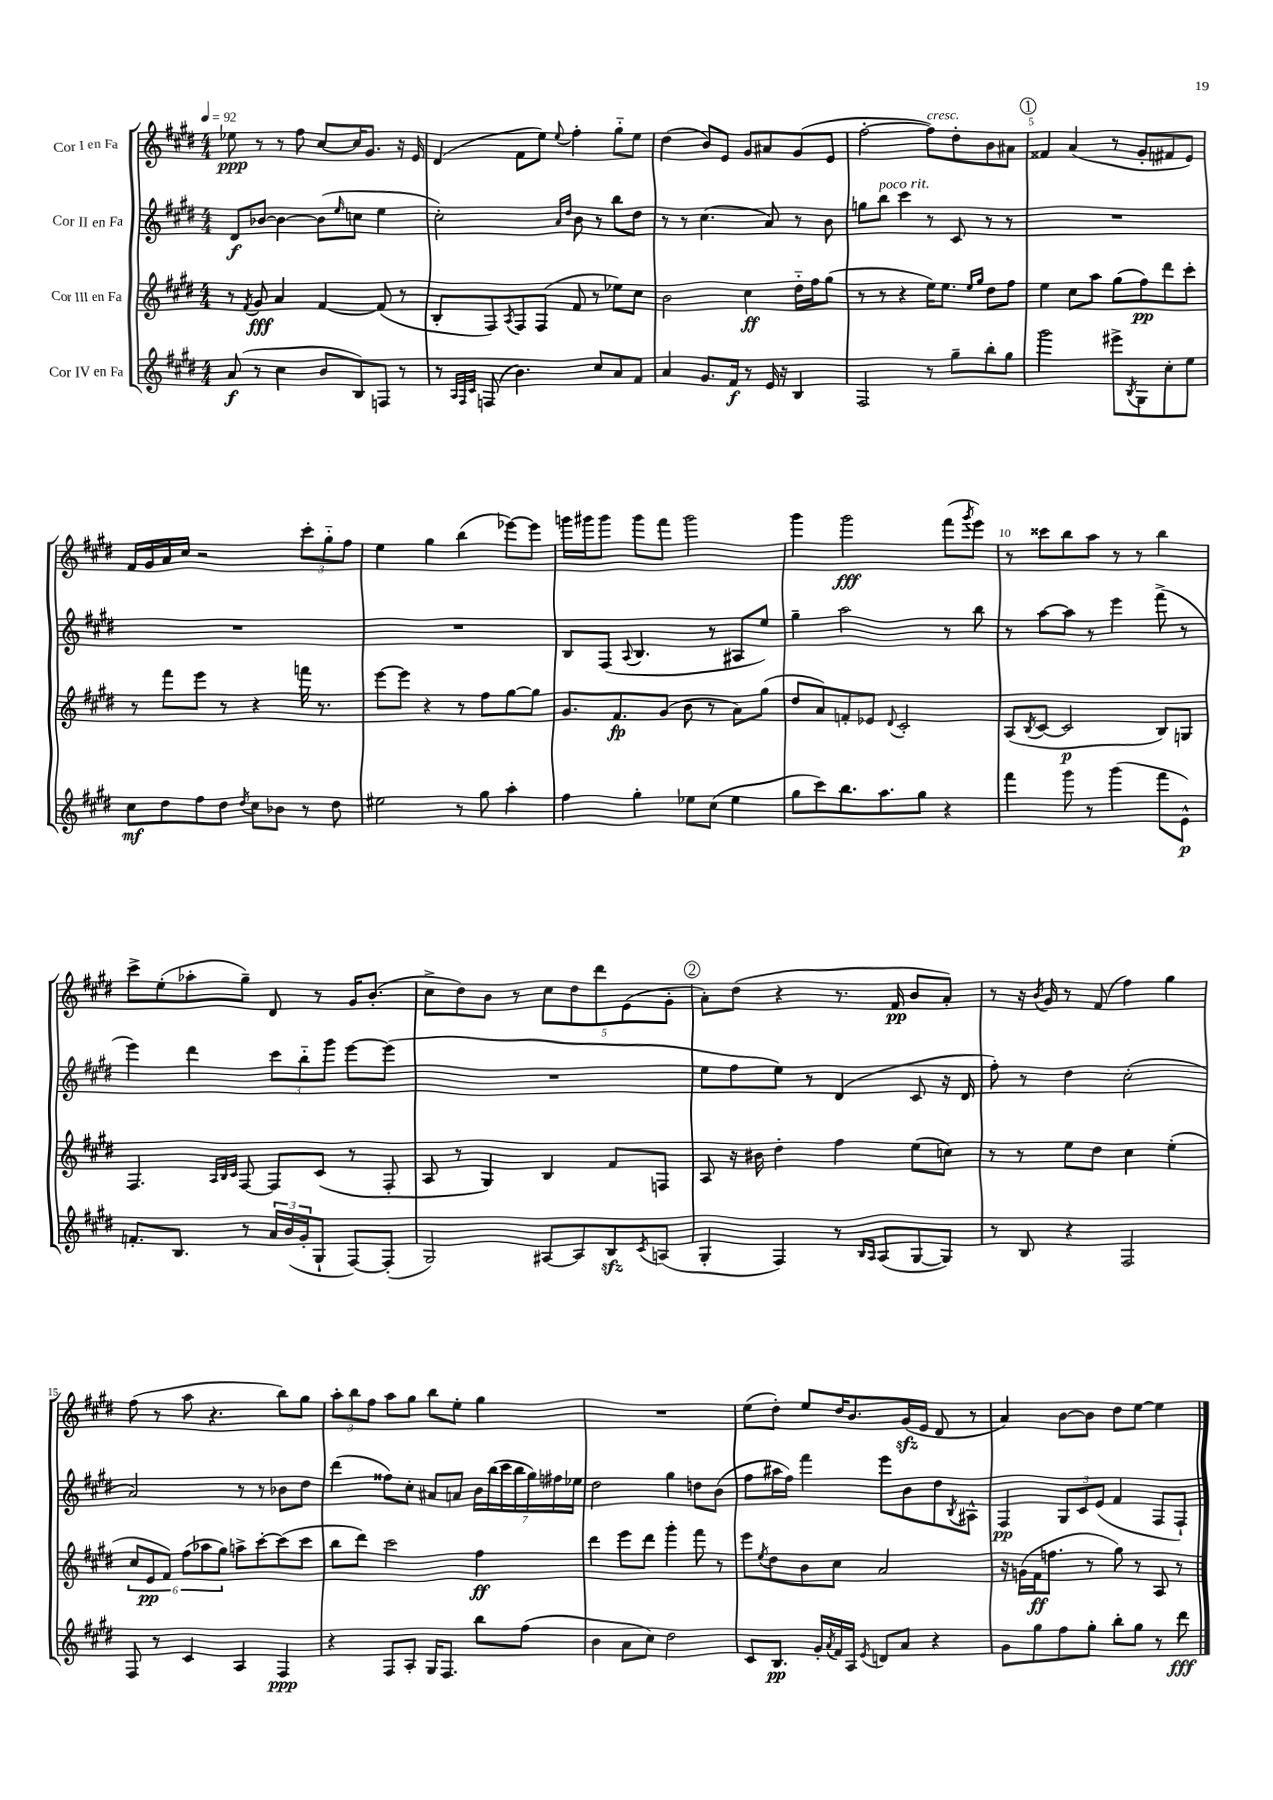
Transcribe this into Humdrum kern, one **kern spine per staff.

**kern	**kern	**kern	**kern
*staff4	*staff3	*staff2	*staff1
*clefG2	*clefG2	*clefG2	*clefG2
*k[f#c#g#d#]	*k[f#c#g#d#]	*k[f#c#g#d#]	*k[f#c#g#d#]
*M4/4	*M4/4	*M4/4	*M4/4
*MM92	*MM92	*MM92	*MM92
(8a/	8r	8d#/L	8ee-\
.	8qf#/	.	.
8r	8g#/	[8b-/J	8r
4cc#\	4a/	4b-\_	8r
.	.	.	8ff#\
8b/L	[4f#/	(8b-\]L	[8cc#/L
.	.	16qqee/	.
8B/)	.	8cc\J	16cc#/]K
.	.	.	8.g#/J
8F/J	(8f#/]	4ee\	.
8r	8r	.	16r
.	.	.	16e/
=	=	=	=
8r	8B'/L	2cc#'\)	(4d#/
32qqA/LLL	.	.	.
32qqF#/	.	.	.
32qqc#/JJJ	.	.	.
(8F/	8F#/)	.	.
.	8qA/	.	.
4.b\)	8F#/	.	8f#\L
.	(8F#/J	.	8ee\J)
.	.	16qqa/LL	.
.	.	16qqdd#/JJ	8qqee/
.	8f#/	8b\	4ff#'\
8cc#/L	8r	8r	.
8a/	8ee-\L)	8bb\L	8gg#'~\L
8f#/J	8cc#\J	8dd#\J	8ee\J
=	=	=	=
4a/	2b\	8r	(4dd#\
.	.	8r	.
8.g#/L	.	(4.cc#\	8b/L)
.	.	.	8e/J
16f#/Jk	.	.	.
8r	4cc#\	.	8g#/L
16e/	.	8a/)	8a#/
16r	.	.	.
4B/	16dd#'~\LL	8r	(8g#/
.	16ff#\J	.	.
.	(8gg#\J	8b\	8e/J
=	=	=	=
2F#/	8r	8gg\L	[2ff#'\
.	8r	8bb\J	.
.	4r	4ccc#\	.
8r	16ee\LK)	8r	8ff#\]L)
.	8.ee\J	.	.
8gg#~\L	.	8c#/	8dd#'\
.	16qqee/LL	.	.
.	16qqgg#/JJ	.	.
8bb'\	8dd#\L	8r	8b\
8gg#\J	8ff#\J	8r	8a#\J
=	=	=	=
2ggg#\	4ee\	1r	4f##/
.	8cc#\L	.	(4a/
.	8aa\J	.	.
8eee#^\L	(8gg#\L	.	8r
8qB/	.	.	.
8G#\	8ff#\)	.	8g#'/L
8cc#'\	8ddd#\	.	8f#/
8ee\J	8ccc#'\J	.	8e/J)
=	=	=	=
8cc#\L	8r	1r	16f#/LL
.	.	.	16g#/
8dd#\	8fff#\L	.	16a/
.	.	.	16cc#/JJ
8ff#\	8eee\J	.	2r
8dd#\J	8r	.	.
8qdd#/	.	.	.
8cc#\L	4r	.	.
8b-\J	.	.	.
8r	16fff\	.	12ccc#'\L
.	8.r	.	.
.	.	.	12gg#'~\
8dd#\	.	.	.
.	.	.	12ff#\J
=	=	=	=
2ee#\	[8eee\L	1r	4ee\
.	8eee\]J	.	.
.	4r	.	4gg#\
8r	8r	.	(4bb\
8gg#\	8ff#\L	.	.
4aa'\	[8gg#\	.	[8eee-\L)
.	8gg#\]J	.	8eee-\]J
=	=	=	=
4ff#\	8.g#/L	8B/L	16ggg\LL
.	.	.	16ggg#\J
.	.	(8F#/J	8ggg#\J
.	8.f#/	.	.
.	.	8qqA/	.
4gg#'\	.	4.B/	8ggg#\L
.	(8g#/J	.	8fff#\J
8ee-\L	8b\	.	2ggg#\
(8cc#\J	8r	8r	.
4ee-\	8a\L)	8A#/L	.
.	(8gg#\J	8ee/J)	.
=	=	=	=
8gg#\L	8dd#/L	4gg#~\	4ggg#\
8ccc#\)	8a/)	.	.
8.bb\	8f'/	2aa\	2ggg#\
.	8e-/J	.	.
8.aa\	.	.	.
.	8qqd#/	.	.
.	2c#'/	.	.
8gg#\J	.	.	.
4r	.	8r	(8fff#\L
.	.	.	8qggg#/
.	.	8bb\	8eee\J)
=	=	=	=
4fff#\	(8A/L	8r	8r
.	8qB/	.	.
.	[8c#/J	[8aa\L	8ccc##\L
8ggg#\	2c#/]	8aa\]J	8bb\
8r	.	8r	8aa\J
(4ggg#\	.	4eee\	8r
.	.	.	8r
8fff#\L	8B/L)	(8fff#^\	4bb\
8e^^\J)	8G/J	8r	.
=	=	=	=
8.f'/L	4.F#/	4eee\)	8ccc#^\L
.	.	.	(8ee'\
8.B/J	.	.	.
.	.	4ddd#\	8aa-'\
.	32qqA/LLL	.	.
.	32qqB/	.	.
.	32qqc#/JJJ	.	.
8r	[8F#/	.	8gg#~\J)
24a/LL	8F#/]L	12ccc#\L	8d#/
(24b/	.	.	.
24g#'/J	.	12bb'~\	.
8G#`/J	(8c#/J	.	8r
.	.	12ggg#\J	.
[8F#/L)	8r	[8eee\L	16g#/LK
.	.	.	(8.b'/J
(8F#'/]J	8F#'/	(8eee\]J	.
=	=	=	=
2G#/)	8A/	1r	8cc#^\L
.	8r	.	8dd#\)
.	4G#/)	.	8b\J
.	.	.	8r
[8A#/L	4B/	.	10cc#\L
.	.	.	10dd#\
8A#/]	.	.	.
.	.	.	10ddd#\
8B/	8f#/L	.	.
.	.	.	(10e\
8qc#/	.	.	.
(8A/J	8F/J	.	.
.	.	.	10g#'\J
=	=	=	=
4G#'/	8A/	8ee\L	8a'\L)
.	16r	8ff#\	(8dd#\J
.	16b#\	.	.
4F#/)	4dd#'\	8ee\J)	4r
.	.	8r	.
8r	4ff#\	(4d#/	8.r
16qqB/LL	.	.	.
16qqA/JJ	.	.	.
(8A/L	.	.	.
.	.	.	16f#/
[8G#/	(8ee\L	8c#/	8b/L
8G#/]J)	8cc\J)	16r	8a'/J)
.	.	16d#/	.
=	=	=	=
8r	8r	8ff#'\)	8r
8B/	8r	8r	16r
.	.	.	8qb/
.	.	.	16g#/
4r	8ee\L	4dd#\	8r
.	8dd#\J	.	(8f#/
2F#/	4cc#\	(2cc#'\	4ff#\)
.	(4ee'\	.	4gg#\
=	=	=	=
8F#/	12cc#/L	2a/)	(8ff#\
.	12e/	.	.
8r	.	.	8r
.	12f#/J)	.	.
4c#/	(12ff#\L	.	8aa\
.	12aa-\	.	.
.	.	.	4.r
.	12gg#\J)	.	.
4A/	8aa^\L	8r	.
.	[8ccc#'\	8r	.
4F#/	(8ccc#\]	8b-\L	8bb\L)
.	8ccc#\J	8dd#\J	8gg#\J
=	=	=	=
4r	8bb\L	(4ddd#\	12aa'\L
.	.	.	12bb\
.	8ddd#\J)	.	.
.	.	.	12ff#\J
8F#/L	2ccc#\	8ff##\L)	8aa\L
8A'/J	.	8cc#'\J	8gg#\J
16G#/LK	.	8a#/L	8bb\L
8.F#/J	.	.	.
.	.	8a/J	8ee'\J
8bb\L	4ff#\	28b\LL	4gg#\
.	.	(28bb\	.
.	.	28ccc#\	.
.	.	28bb\	.
(8ff#\J	.	.	.
.	.	28gg#\)	.
.	.	28ff#\	.
.	.	28ee-\JJ	.
=	=	=	=
4b\	4ddd#\	2dd#\	1r
8a\L	8eee\L	.	.
8cc#\J)	8ddd#\J	.	.
2dd#\	4ggg#'\	4gg#\	.
.	8fff#\	8dd\L	.
.	8r	(8b\J	.
=	=	=	=
8c#/L	8eee\L	8ff#\L	(8ee\L
.	8qee/	.	.
8.B/J	8dd#\	16aa#\L	8dd#'\J)
.	.	16ff#\JJ)	.
.	8b\	4fff#\	8ee/L
16g#'/LL	.	.	.
8qa/	.	.	.
16f#/	8cc#\J	.	16dd#/K
16A/JJ	.	.	8.b/
8qe/	.	.	.
8d/L	2a/	8eee\L	.
8a/J	.	8b\	(16g#/L
.	.	.	16e/JJ
4r	.	8dd#\	8d#/
.	.	8qB/	.
.	.	8A#^^\J	8r
=	=	=	=
8g#\L	16r	4F#/	4a/)
.	(16g\LL	.	.
8gg#\	16f#\J	.	.
.	8.ff\J	.	.
8ff#\	.	12G#/L	[8b\L
.	.	12c#/	.
8gg#'\J	8r	.	8b\]J
.	.	(12e/J	.
8bb'\L	8gg#\)	4f#/	8dd#\L
8gg#\J	8r	.	[8ee\J
8r	8A/	8F#/L	4ee\]
8ddd#\	8r	8F#`/J)	.
==	==	==	==
*-	*-	*-	*-
